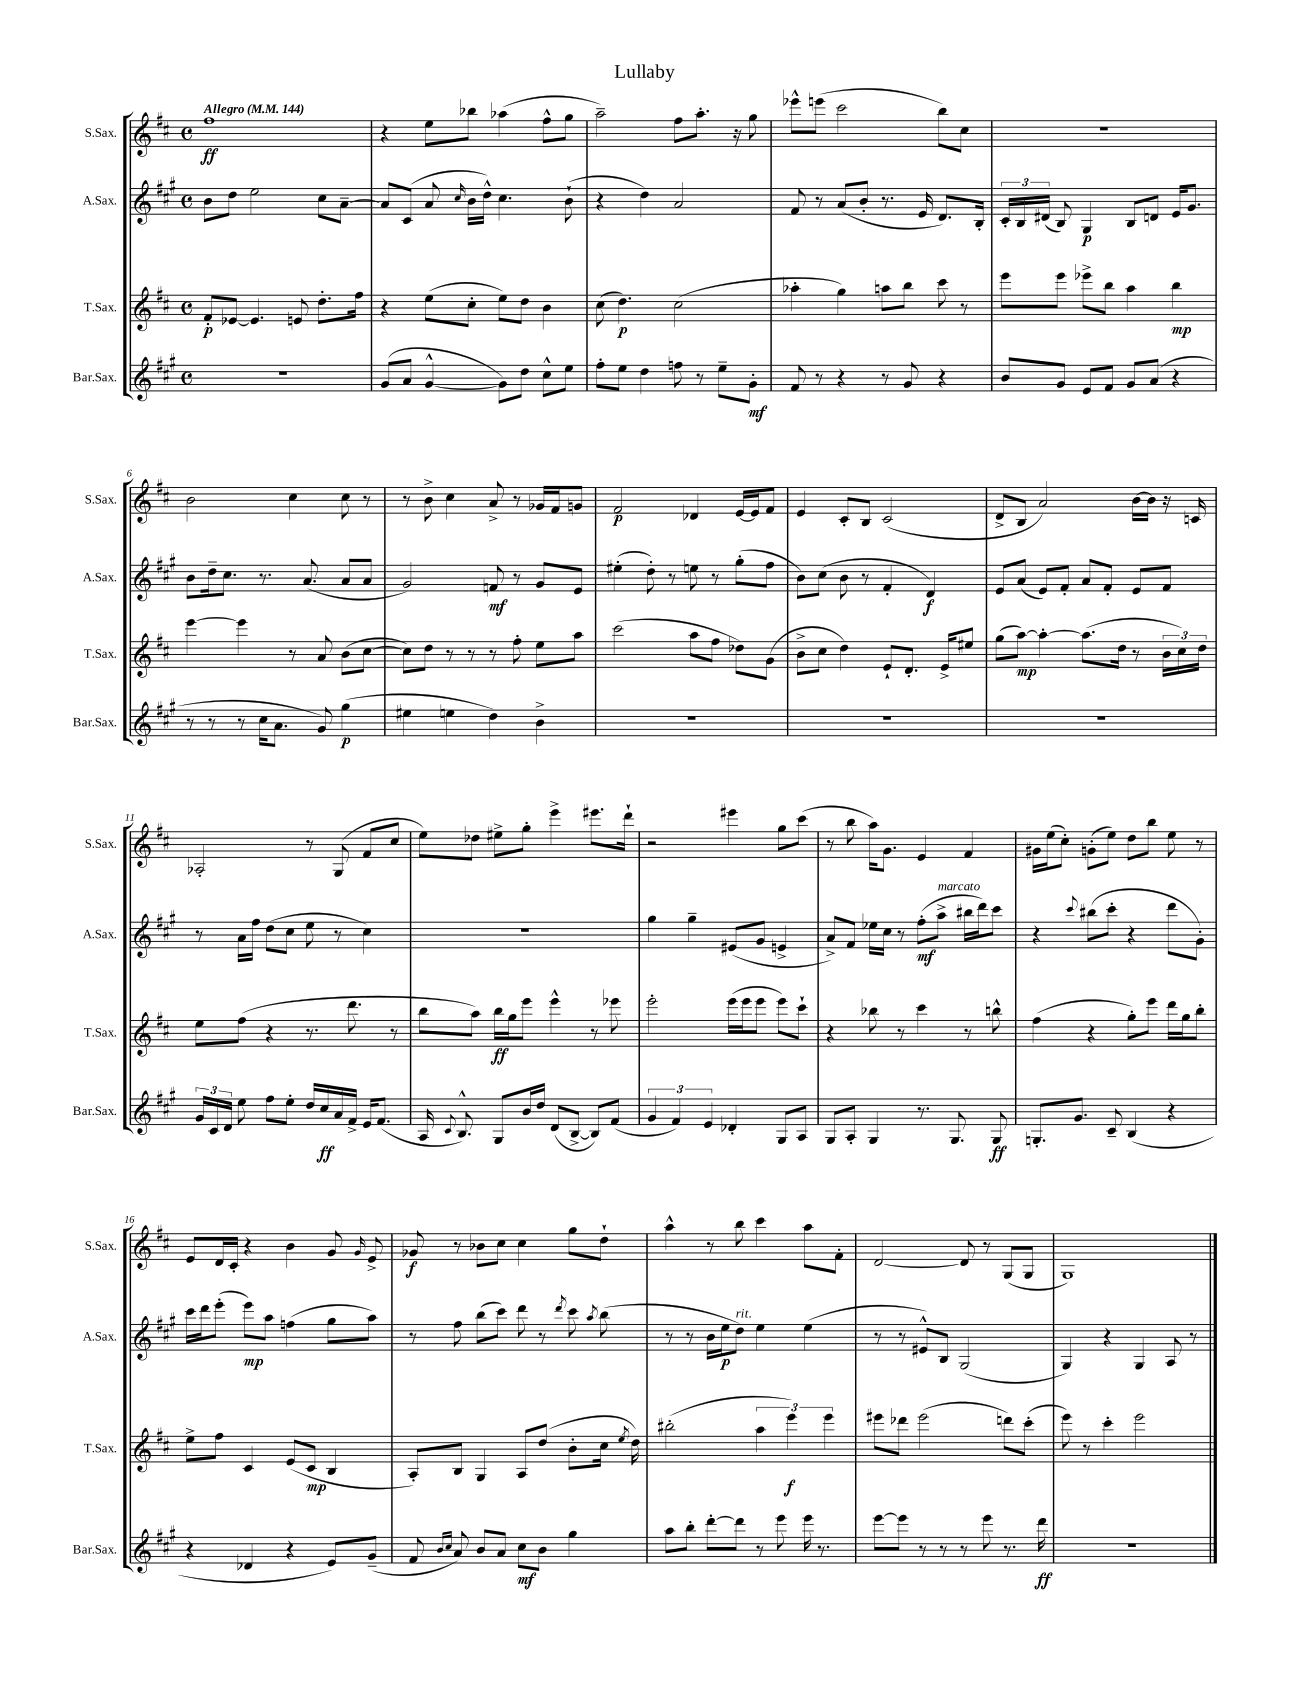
\header { title = "Lullaby" }
<<
\new StaffGroup <<
\new Staff = "s0" \with { instrumentName = "S.Sax." shortInstrumentName = "S.Sax." } {
    \clef treble \key d \major \defaultTimeSignature \time 4/4 \tempo "Allegro" 4 = 144
    \autoBeamOff fis''1\ff |
    r4 e''8[ bes''8] aes''4( fis''8[-^ g''8] |
    a''2--) fis''8[ a''8.]-. r16 g''8 |
    ees'''8[-^ e'''8]( cis'''2 b''8[) cis''8] |
    r1 |
    b'2 cis''4 cis''8 r8 |
    r8 b'8-> cis''4 a'8-> r8 ges'16[ fis'16 g'8] |
    fis'2\p des'4 e'16[~ e'16 fis'8] |
    e'4 cis'8[-. b8] cis'2( |
    d'8[-> b8] a'2) b'16[~ b'16] r16 c'16 |
    aes2-. r8 g8( fis'8[ cis''8] |
    e''8[) des''8] eis''8[-> g''8]-. e'''4-> eis'''8.[ d'''16]-! |
    r2 eis'''4 g''8[ cis'''8]( |
    r8 b''8 a''16[) g'8.] e'4 fis'4 |
    gis'16[ e''16( cis''8]-.) g'8[-.( e''8]) d''8[ b''8] e''8 r8 |
    e'8[ d'16 cis'16]-. r4 b'4 g'8 \grace { g'16 } e'8-> |
    ges'8\f r8 bes'8[ cis''8] cis''4 g''8[ d''8]-! |
    a''4-^ r8 b''8 cis'''4 a''8[ fis'8]-. |
    d'2~ d'8 r8 g8[( g8] |
    g1) \bar "|." |
}
\new Staff = "s1" \with { instrumentName = "A.Sax." shortInstrumentName = "A.Sax." } {
    \clef treble \key a \major \defaultTimeSignature \time 4/4
    \autoBeamOff b'8[ d''8] e''2 cis''8[ a'8]~-- |
    a'8[ cis'8]( a'8 \grace { cis''16 } b'16[ d''16]-^) cis''4. b'8-!( |
    r4 d''4) a'2 |
    fis'8 r8 a'8[( b'8]-. r8. e'16 d'8.[) b16]-. |
    \tuplet 3/2 { cis'16[-. b16 dis'16]( } b8) gis4\p b8[ d'8] e'16[ gis'8.] |
    b'8[ d''16-- cis''8.] r8. a'8.( a'8[ a'8] |
    gis'2) f'8\mf r8 gis'8[ e'8] |
    eis''4-.( d''8-.) r8 e''8 r8 gis''8[-.( fis''8] |
    b'8[) cis''8]( b'8 r8 fis'4-. d'4\f) |
    e'8[ a'8]( e'8[) fis'8]-. a'8[ fis'8]-. e'8[ fis'8] |
    r8 a'16[ fis''16] d''8[( cis''8] e''8 r8 cis''4) |
    R1 |
    gis''4 gis''4-- eis'8[( gis'8] e'4-> |
    a'8[->) fis'8] ees''16[ cis''16] r8 fis''8[-.\mf( a''8]->^\markup { \italic "marcato" } bis''16[ d'''16) cis'''8] |
    r4 \appoggiatura { cis'''8 } bis''8[( cis'''8]-. r4 d'''8[ gis'8]-.) |
    cis'''16[ d'''16 e'''8]-.( e'''8[\mp) a''8] f''4( gis''8[ a''8]) |
    r8 fis''8 b''8[( cis'''8]) d'''8 r8 \acciaccatura { d'''8 } cis'''8 \acciaccatura { a''8 } b''8( |
    r8 r8 b'16[ e''16\p d''8]^\markup { \italic "rit." }) e''4 e''4( |
    r8 r8 eis'8[-^) b8] gis2( |
    gis4) r4 gis4 a8 r8 \bar "|." |
}
\new Staff = "s2" \with { instrumentName = "T.Sax." shortInstrumentName = "T.Sax." } {
    \clef treble \key d \major \defaultTimeSignature \time 4/4
    \autoBeamOff fis'8[-.\p ees'8]~ ees'4. e'8 d''8.[-. fis''16] |
    r4 e''8[( cis''8]-. e''8[) d''8] b'4 |
    cis''8( d''4.\p) cis''2( |
    aes''4-. g''4) a''8[ b''8] cis'''8 r8 |
    e'''8[ e'''8] ees'''8[-> b''8] a''4 b''4\mp |
    e'''4~ e'''4 r8 a'8 b'8[( cis''8]~ |
    cis''8[) d''8] r8 r8 r8 fis''8-. e''8[ a''8] |
    cis'''2( a''8[ fis''8] des''8[) g'8]( |
    b'8[-> cis''8] d''4) e'8[-! d'8.]-. e'16[-> eis''8] |
    g''8[( a''8]~\mp) a''4~-. a''8.[( d''16] r8 \tuplet 3/2 { b'16[ cis''16) d''16] } |
    e''8[ fis''8]( r4 r8. d'''8. r8 |
    b''8[ a''8]) b''16[\ff g''16 e'''8] e'''4-^ r8 ees'''8 |
    e'''2-. e'''16[( e'''16 e'''8] e'''8[) cis'''8]-! |
    r4 bes''8 r8 cis'''4 r8 b''8-^ |
    fis''4( r4 g''8[-.) e'''8] d'''16[ g''16 b''8]-. |
    e''8[-> fis''8] cis'4 e'8[( cis'8]\mp b4 |
    a8[-.) b8] g4 a8[ d''8]( b'8[-. cis''16] \acciaccatura { e''8 } d''16) |
    bis''2-.( \tuplet 3/2 { a''4 e'''4\f) e'''4 } |
    eis'''8[ des'''8] eis'''2( d'''8[) cis'''8]-.( |
    e'''8) r8 cis'''4-. e'''2 \bar "|." |
}
\new Staff = "s3" \with { instrumentName = "Bar.Sax." shortInstrumentName = "Bar.Sax." } {
    \clef treble \key a \major \defaultTimeSignature \time 4/4
    \autoBeamOff R1 |
    gis'8[( a'8] gis'4~-^ gis'8[) d''8] cis''8[-^ e''8] |
    fis''8[-. e''8] d''4 f''8 r8 e''8[-- gis'8]-.\mf |
    fis'8 r8 r4 r8 gis'8 r4 |
    b'8[ gis'8] e'8[ fis'8] gis'8[ a'8]( r4 |
    r8 r8 r8 cis''16[ a'8.] gis'8) gis''4\p( |
    eis''4 e''4 d''4) b'4-> |
    R1 |
    R1 |
    R1 |
    \tuplet 3/2 { gis'16[ cis'16 d'16] } e''8 fis''8[ e''8]-. d''16[ cis''16\ff a'16 fis'16]-> e'16[ fis'8.]( |
    a16 \appoggiatura { cis'8 } b8.-^) gis8[ b'16 d''16] d'8[( b8]~-> b8[) fis'8]( |
    \tuplet 3/2 { gis'4 fis'4) e'4 } des'4-. gis8[ a8] |
    gis8[ a8]-. gis4 r8. gis8. gis8\ff |
    g8.[-. gis'8.] cis'8-- b4( r4 |
    r4 des'4 r4 e'8[) gis'8]--( |
    fis'8 \grace { b'16[ cis''16] } a'8) b'8[ a'8] cis''8[\mf b'8] gis''4 |
    a''8[ b''8]-. d'''8[~-. d'''8] r8 e'''8 e'''16 r8. |
    e'''8[~ e'''8] r8 r8 r8 e'''8 r8. d'''16\ff |
    r1 \bar "|." |
}
>>
>>
